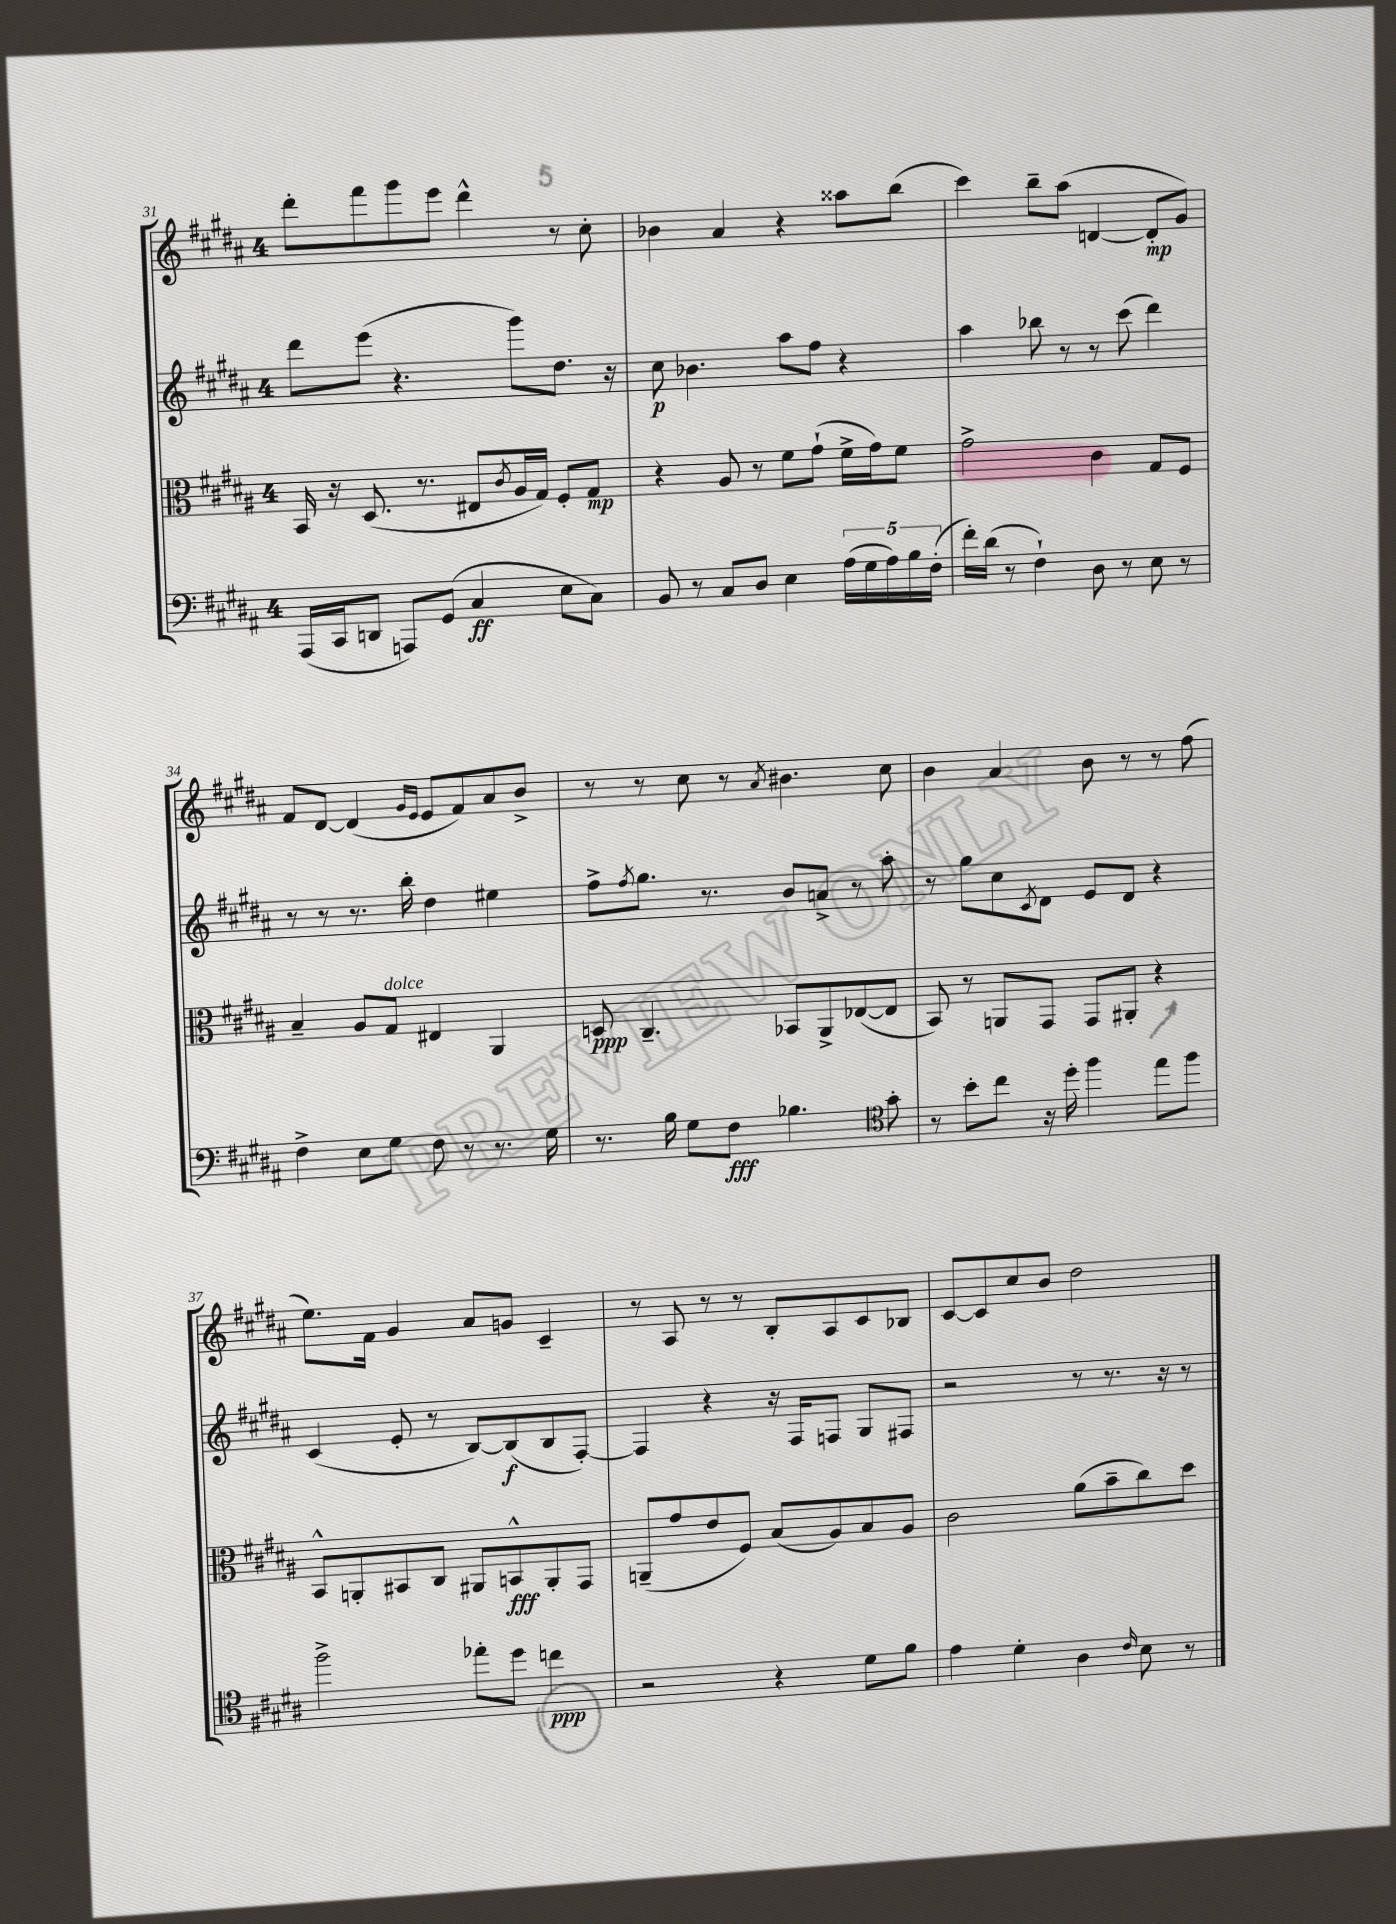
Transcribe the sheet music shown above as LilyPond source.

<<
\new StaffGroup <<
\new Staff = "s0" {
    \clef treble \key b \major \once \override Staff.TimeSignature.style = #'single-digit \time 4/4
    dis'''8-. fis'''8 gis'''8 e'''8 dis'''4-^ r8 cis''8-. |
    bes'4 ais'4 r4 aisis''8 b''8( |
    cis'''4) b''8-- ais''8( d'4~ d'8-.\mp gis'8) |
    fis'8 dis'8~ dis'4( \grace { gis'16 e'16 } e'8 fis'8) ais'8 b'8-> |
    r8 r8 cis''8 r8 \acciaccatura { ais'8 } bis'4. cis''8 |
    b'4 ais'4 b'8 r8 r8 fis''8( |
    e''8.) fis'16 gis'4 ais'8 g'8 cis'4-- |
    r8 ais8 r8 r8 b8-. ais8 cis'8 bes8 |
    cis'8~ cis'8 cis''8 b'8 dis''2 \bar "|." |
}
\new Staff = "s1" {
    \clef treble \key b \major \once \override Staff.TimeSignature.style = #'single-digit \time 4/4
    dis'''8 e'''8( r4. gis'''8) dis''8. r16 |
    cis''8\p bes'4. ais''8 fis''8 r4 |
    ais''4 bes''8 r8 r8 cis'''8( dis'''4) |
    r8 r8 r8. b''16-. dis''4 eis''4 |
    fis''8-> \acciaccatura { fis''8 } gis''8. r8. b'8 a'8-> r8 ais''8-. |
    r8 gis''8 cis''8 \acciaccatura { cis'8 } dis'8 e'8 dis'8 r4 |
    cis'4( e'8-. r8 b8~) b8\f( b8 fis8~-.) |
    fis4 r4 r16 fis16 f8 gis8 fis8 |
    r2 r8 r8. r16 r8 \bar "|." |
}
\new Staff = "s2" {
    \clef alto \key b \major \once \override Staff.TimeSignature.style = #'single-digit \time 4/4
    b,16 r16 dis8.( r8. eis8 \acciaccatura { cis'8 } ais16 gis16) fis8-. gis8\mp |
    r4 ais8 r8 fis'8 gis'8-!( fis'16-> gis'16) fis'8 |
    gis'2-> cis'4 gis8 fis8 |
    b4-- ais8 gis8^\markup { \italic "dolce" } eis4 ais,4 |
    d8\ppp cis4.-- bes,8 ais,8-> ees8~( ees8 |
    b,8) r8 a,8 gis,8 gis,8 ais,8-. r4 |
    b,8-^ a,8-. bis,8 cis8 ais,8 b,8-^\fff ais,8-. gis,8 |
    a,8--( gis'8 e'8 fis8) b8( ais8) b8 ais8 |
    cis'2 ais'8( b'8-- cis''8) dis''8 \bar "|." |
}
\new Staff = "s3" {
    \clef bass \key b \major \once \override Staff.TimeSignature.style = #'single-digit \time 4/4
    ais,,16( cis,16 d,8 a,,8) gis,8( cis4\ff e8 cis8) |
    b,8 r8 cis8 dis8 e4 \tuplet 5/4 { ais16( gis16 ais16) b16 fis16-.( } |
    fis'16-.) dis'16( r8 fis4-!) dis8 r8 e8 r8 |
    fis4-> e8 gis8 fis8 r8 r8. gis16 |
    r8. b16 gis8 fis8\fff bes4. \clef tenor gis'8-. |
    r8 b'8-. cis''8 r16 dis''16-. fis''4 e''8 fis''8 |
    fis''2-> ees''8-. dis''8 c''4\ppp |
    r2 r4 dis'8 fis'8 |
    e'4 dis'4-. ais4 \grace { cis'16 } b8 r8 \bar "|." |
}
>>
>>
\layout { \context { \Score currentBarNumber = #31 } }
